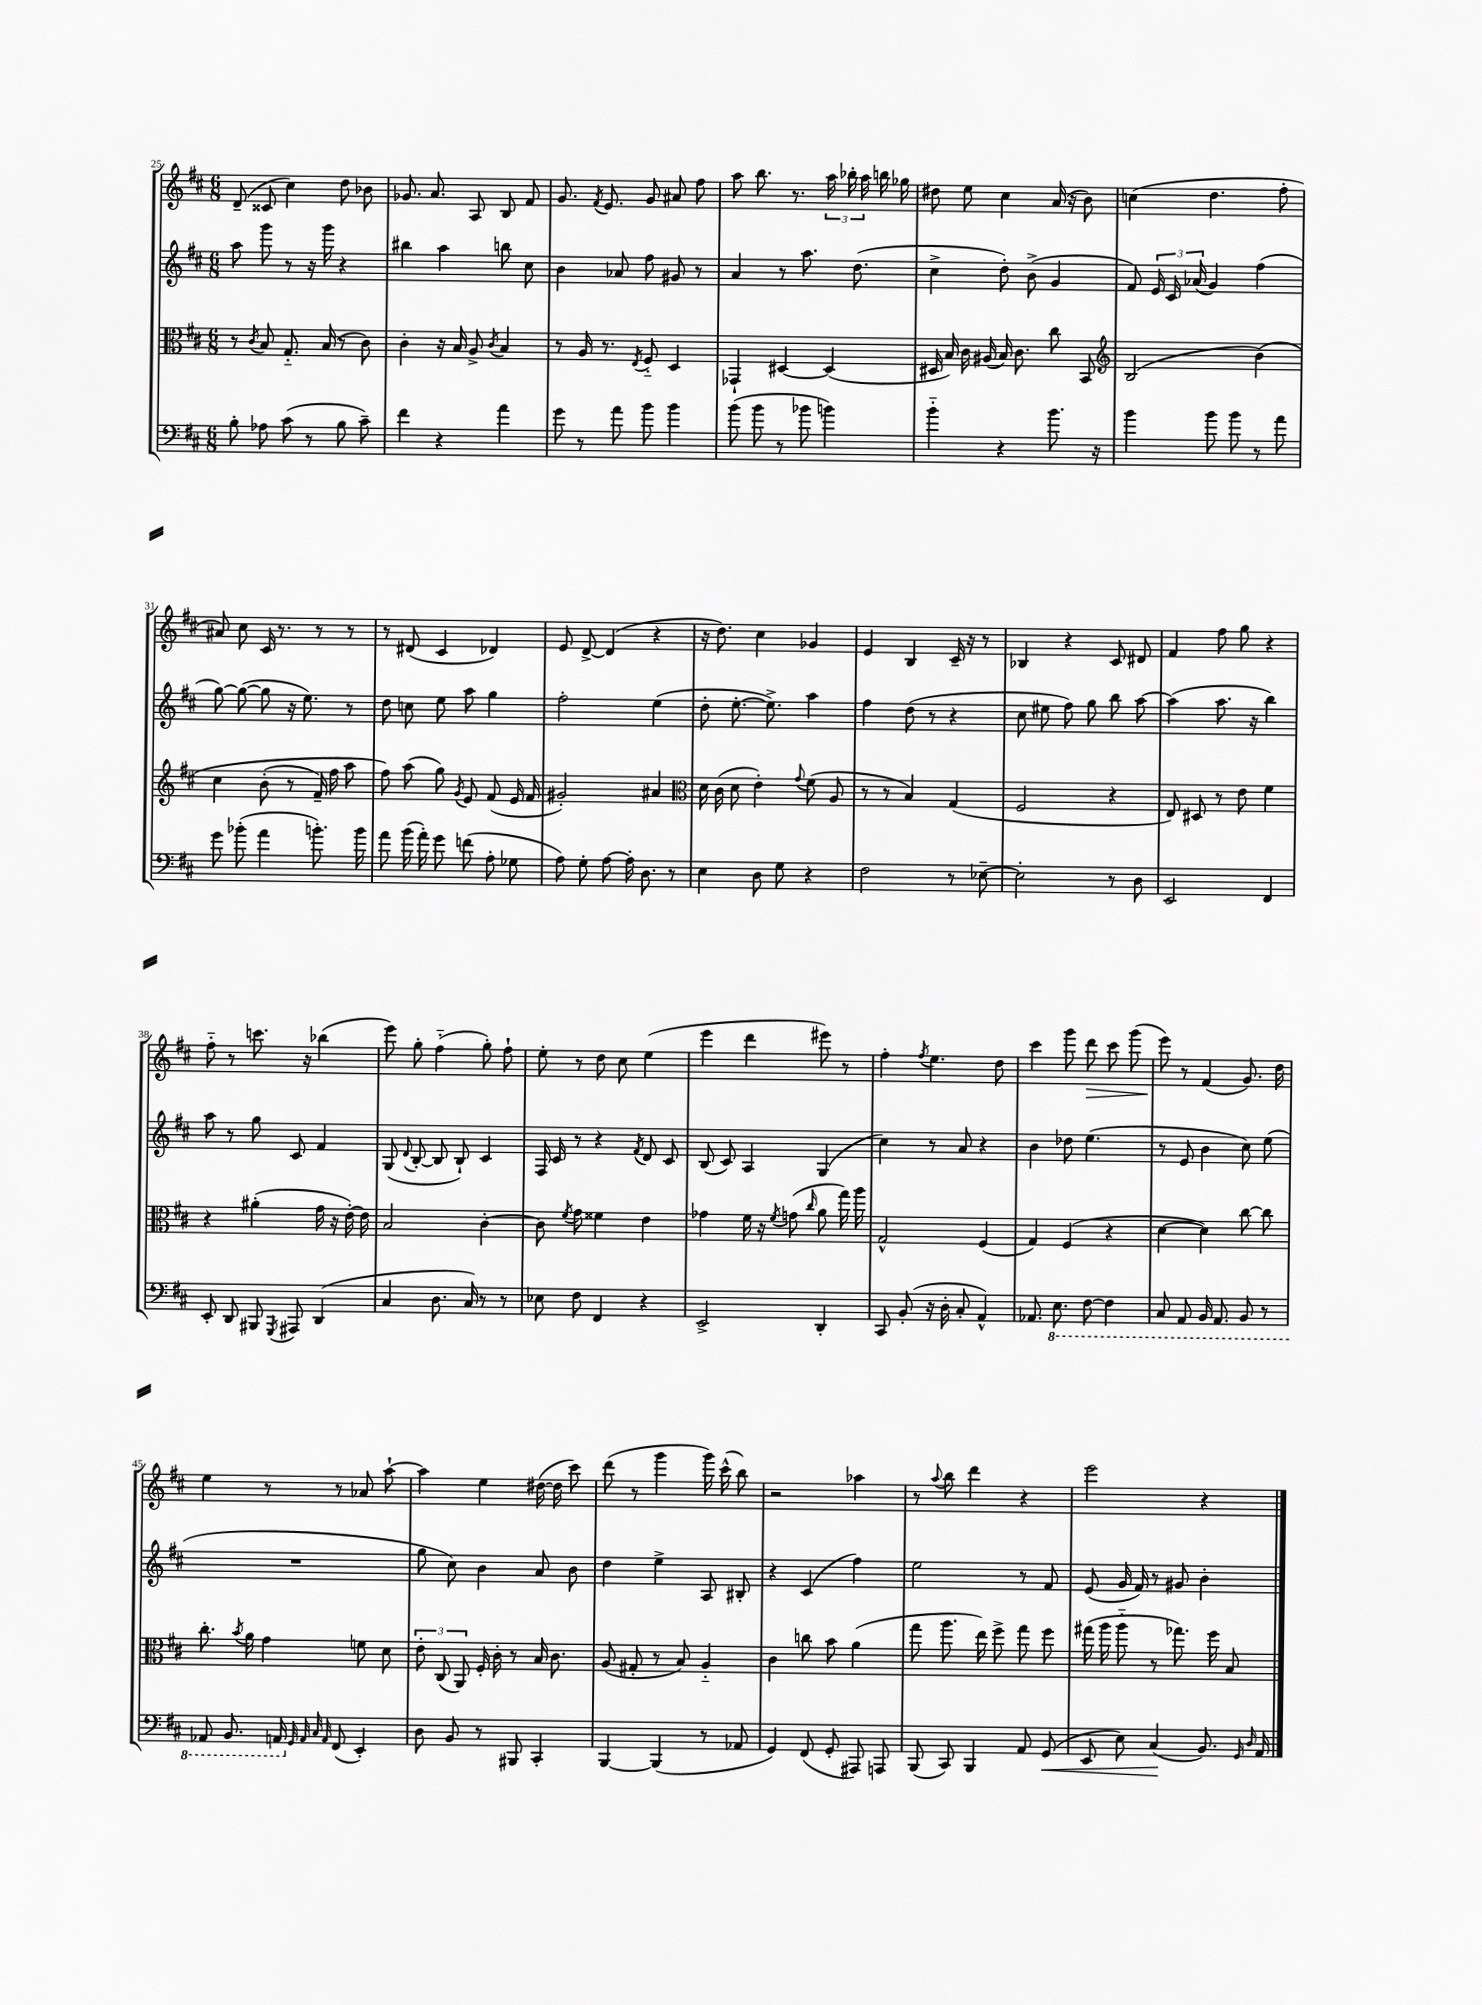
<<
\new StaffGroup <<
\new Staff = "s0" {
    \clef treble \key d \major \numericTimeSignature \time 6/8
    \autoBeamOff d'8--( cisis'8 cis''4) d''8 bes'8 |
    ges'8. a'8. a8 b8 fis'8 |
    g'8. \acciaccatura { fis'8 } e'8. g'8 ais'8 fis''8 |
    a''8 b''8. r8. \tuplet 3/2 { a''16 bes''16-. a''16 } b''16 ges''16 |
    dis''8 e''8 cis''4 a'16( r16 b'8) |
    c''4( d''4. fis''8-. |
    ais'8) cis''8 cis'16 r8. r8 r8 |
    r8 dis'8( cis'4 des'4) |
    e'8 d'8~-> d'4( r4 |
    r16 d''8.) cis''4 ges'4 |
    e'4 b4 cis'16-- r16 r8 |
    bes4 r4 cis'8 dis'8 |
    fis'4 fis''8 g''8 r4 |
    fis''8-_ r8 c'''8. r16 bes''4( |
    e'''8) g''8-. fis''4-_( g''8-.) fis''8-! |
    e''8-. r8 d''8 cis''8 e''4( |
    e'''4 d'''4 eis'''8) r8 |
    fis''4-. \acciaccatura { fis''8 } e''4. d''8 |
    cis'''4 g'''8 d'''8\> cis'''8 g'''8( |
    e'''8\!) r8 fis'4( g'8.) d''16 |
    e''4 r8 r8 aes'8 a''8~-! |
    a''4 e''4 dis''16~( dis''16 cis'''8) |
    d'''8( r8 g'''4 g'''16) cis'''16-^( b''8) |
    r2 aes''4 |
    r8 \appoggiatura { a''8 } b''8 d'''4 r4 |
    e'''2 r4 \bar "|." |
}
\new Staff = "s1" {
    \clef treble \key d \major \numericTimeSignature \time 6/8
    \autoBeamOff a''8 g'''8 r8 r16 g'''16 r4 |
    bis''4 a''4 b''8 cis''8 |
    b'4 aes'8 fis''8 gis'8 r8 |
    a'4 r8 a''8. d''8.( |
    cis''4-> d''8-.) b'8->( g'4 |
    fis'8) \tuplet 3/2 { e'16 cis'16 aes'16( } g'4) fis''4( |
    g''8~) g''8~( g''8 r16 e''8.) r8 |
    d''8 c''8 e''8 a''8 g''4 |
    fis''2-. e''4( |
    d''8-. e''8.~-. e''8.->) a''4 |
    fis''4 d''8( r8 r4 |
    cis''8 eis''8 fis''8) g''8 b''8 a''8~ |
    a''4( a''8. r16 b''4) |
    a''8 r8 g''8 cis'8 fis'4 |
    g8( \appoggiatura { d'8 } b8~-. b8 b8-!) cis'4 |
    fis16 cis'16 r8 r4 \acciaccatura { fis'8 } d'8 cis'8 |
    b8( cis'8) a4 g4( |
    cis''4) r8 a'8 r4 |
    b'4 des''8 e''4.( |
    r8 e'8 b'4 cis''8) e''8( |
    R2. |
    g''8 cis''8) b'4 a'8 b'8 |
    d''4 e''4-> a8 bis8-. |
    r4 cis'4( fis''4) |
    e''2 r8 fis'8 |
    e'8( g'16 fis'16) r8 gis'8 b'4-. \bar "|." |
}
\new Staff = "s2" {
    \clef alto \key d \major \numericTimeSignature \time 6/8
    \autoBeamOff r8 \acciaccatura { cis'8 } b8 g8.-_ b16( r8 cis'8) |
    cis'4-. r16 b16 a8-> \acciaccatura { cis'8 } b4 |
    r8 a16 r8. \acciaccatura { e8 } fis8-_ d4 |
    ges,4-! dis4~ dis4( |
    dis16 b16) cis'16 ais16( b16) cis'8. cis''8 b,8 |
    \clef treble b2( b'4)\( |
    cis''4 b'8-.( r8 fis'16--) fis''16 a''8 |
    fis''8\) a''8( g''8) \acciaccatura { g'8 } e'8 fis'8( e'16 fis'16 |
    gis'2-.) ais'4 |
    \clef alto d'16 cis'16( d'8 e'4-.) \appoggiatura { g'8 } fis'8( a8 |
    r8 r8 b4) g4( |
    fis2 r4 |
    e8) dis8 r8 e'8 fis'4 |
    r4 ais'4-.( g'16 r16 e'16~-.) e'16 |
    b2 cis'4~-. |
    cis'8 \acciaccatura { fis'8 } g'8 fisis'4 e'4 |
    ges'4 fis'16 r16 \acciaccatura { fis'8 } g'8( \grace { cis''16 } a'8 g''16) a''16 |
    g2-^ fis4( |
    g4) fis4( r4 |
    d'4~ d'4) cis''8~ cis''8 |
    cis''8.-. \acciaccatura { b'8 } a'16 g'4 f'8 d'8 |
    \tuplet 3/2 { e'8-. cis8( a,8) } fis16-. cis'16-. r8 b16 cis'8. |
    a8( gis8-. r8 b8) a4-_ |
    cis'4 c''8 b'8 a'4( |
    g''8 a''8. e''16) fis''8-> g''8 fis''8 |
    gis''16( a''16 a''8-_ r8 ges''8.) fis''16 b8 \bar "|." |
}
\new Staff = "s3" {
    \clef bass \key d \major \numericTimeSignature \time 6/8
    \autoBeamOff b8-. aes8 cis'8( r8 b8 cis'8--) |
    fis'4 r4 a'4 |
    g'8 r8 a'8 b'8 b'4 |
    b'8( b'8 r8 bes'8 b'4) |
    b'4-_ r4 b'8. r16 |
    b'4 b'8 b'8 r8 a'8 |
    g'8 bes'8-.( a'4 b'8.-.) b'16 |
    a'8 b'16( a'16-.) g'8 f'8( a8-. ges8 |
    a8) g8-. a8~ a16-. d8. r8 |
    e4 d8 g8 r4 |
    fis2 r8 ees8~-- |
    ees2-. r8 d8 |
    e,2 fis,4 |
    e,8-. d,8 bis,,8 \acciaccatura { g,,8 } ais,,8 d,4( |
    cis4 d8. cis16) r8 r8 |
    ees8 fis8 fis,4 r4 |
    e,2-> d,4-. |
    cis,8 b,8-.( r16 d16-. cis8-. a,4-^) |
    aes,8. \ottava #-1 e,8. fis,8~ fis,4 |
    cis,8 a,,8 b,,16 a,,8. b,,8 r8 |
    aes,,8 b,,8. a,,16 \ottava #0 \grace { g,32 a,32 cis32 a,32 } fis,8( e,4-.) |
    d8 b,8 r8 bis,,8 cis,4-. |
    b,,4~ b,,4( r8 aes,8 |
    g,4) fis,8( g,8-. ais,,8) a,,8 |
    b,,8( cis,8) b,,4 a,8 g,8\<( |
    e,8 e8) cis4\!( b,8.) \grace { g,16 d16 } a,16 \bar "|." |
}
>>
>>
\layout { \context { \Score currentBarNumber = #25 } }
